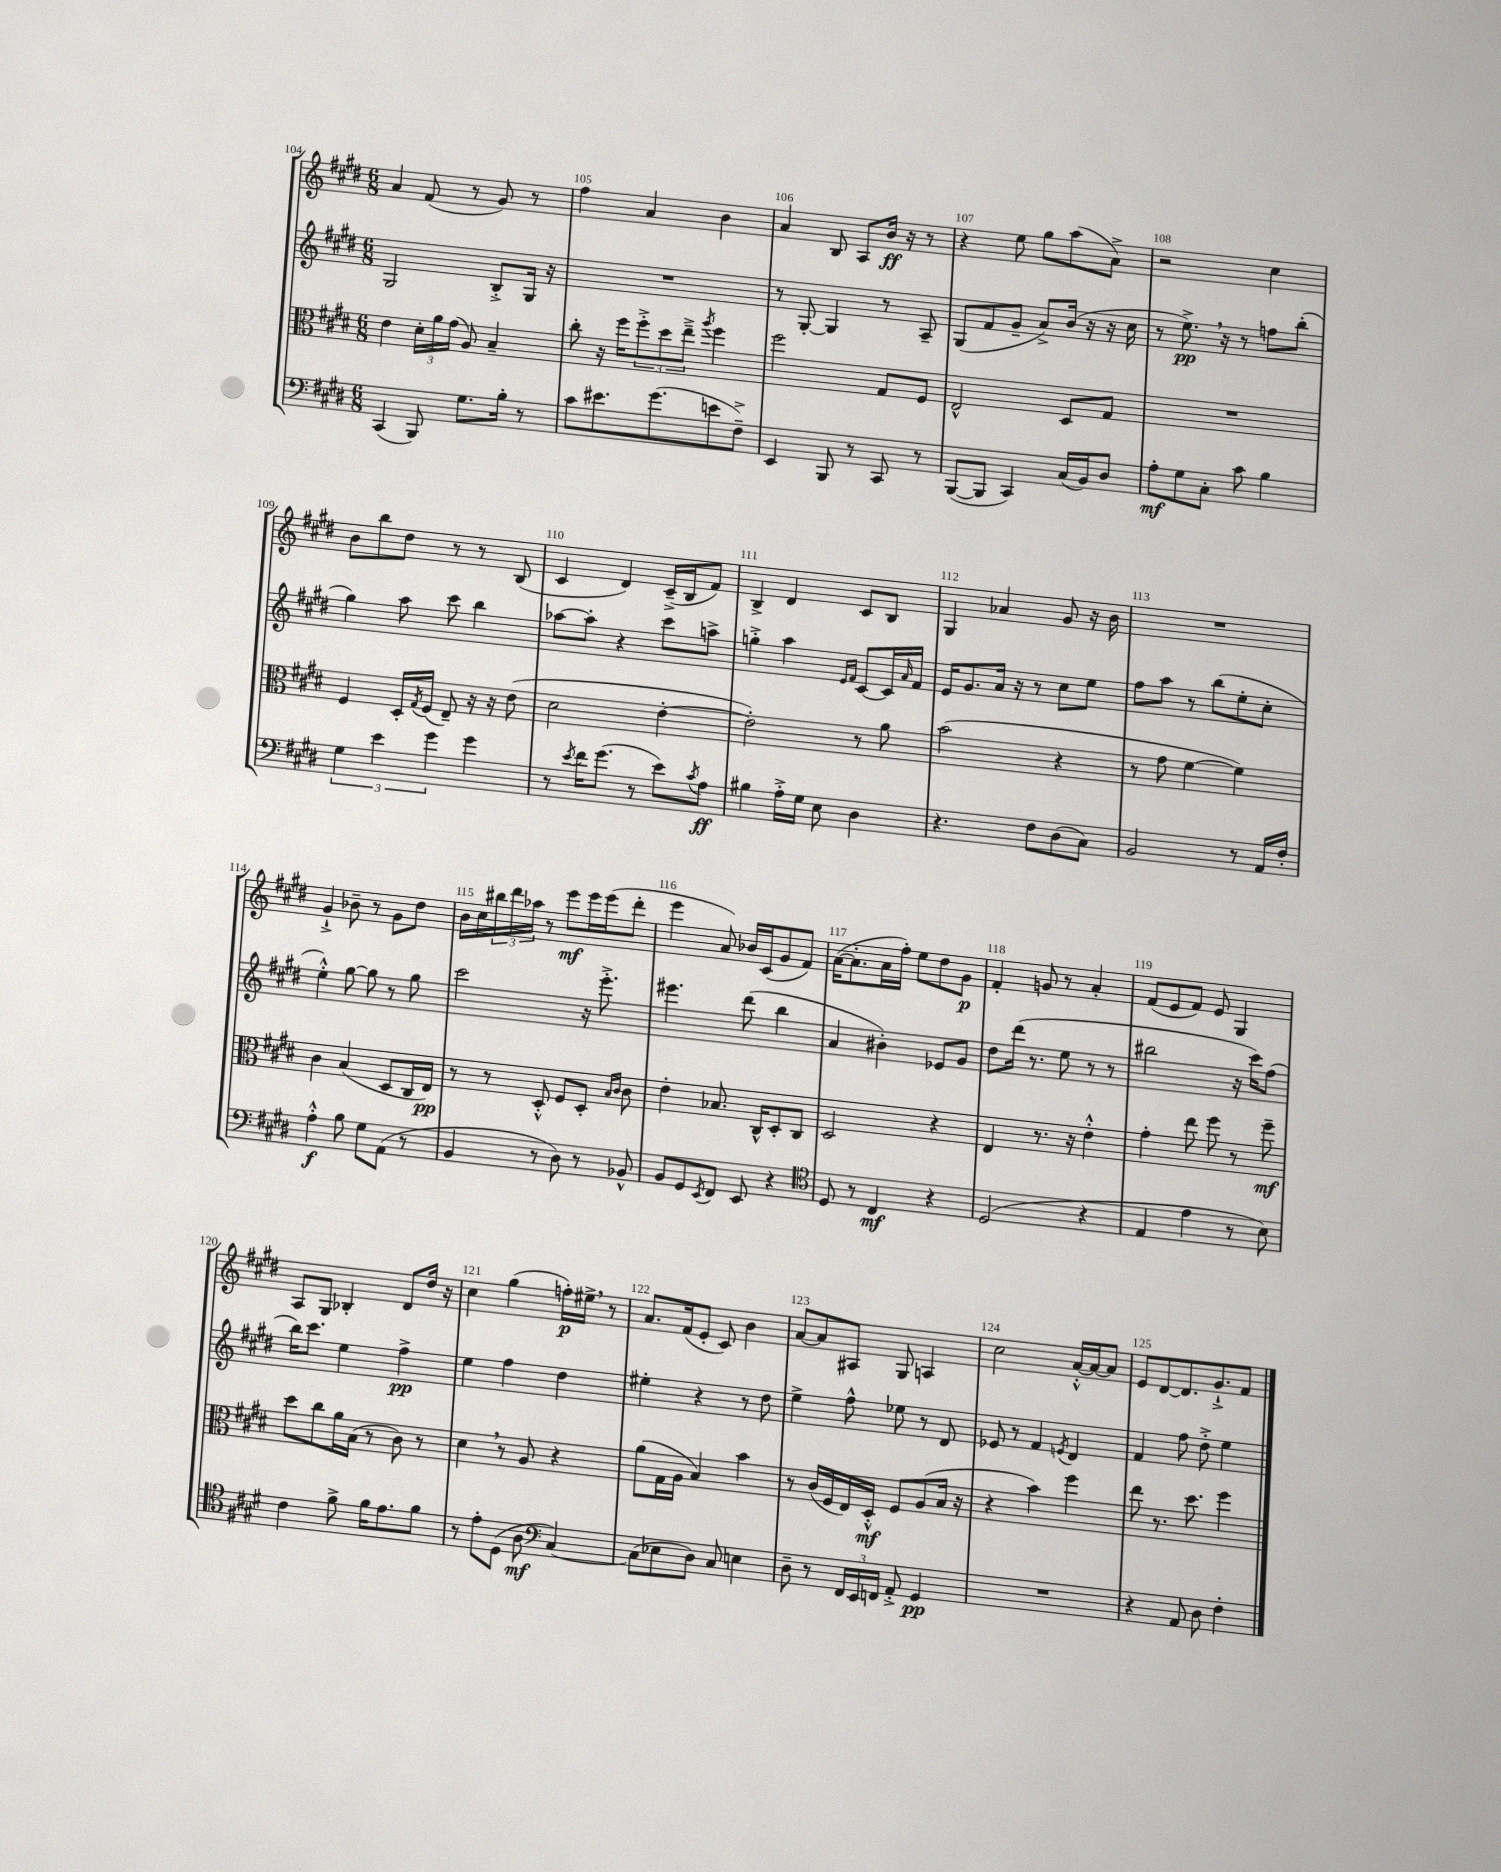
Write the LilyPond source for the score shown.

<<
\new StaffGroup <<
\new Staff = "s0" {
    \clef treble \key e \major \numericTimeSignature \time 6/8
    a'4 fis'8( r8 gis'8) r8 |
    fis''4 a'4 b'4 |
    a'4 b8 a8 b'16\ff r16 r8 |
    r4 e''8 gis''8 a''8( a'8->) |
    r2 cis''4 |
    b'8 b''8 dis''8 r8 r8 b8( |
    cis'4 dis'4) cis'16--->( b16 fis'8) |
    b4-> dis'4 cis'8 b8 |
    gis4 aes'4 gis'8 r16 b'16 |
    R2. |
    gis'4-!-> bes'8-- r8 gis'8 dis''8 |
    b'16 cis''16 \tuplet 3/2 { bis''16 dis'''16 aes''16 } r8 e'''8\mf e'''16 e'''16( dis'''8-. |
    e'''4 a'8) bes'16 cis'16( gis'8 fis'8) |
    a'16~( a'8.-. a'16 fis''16-.) e''8 dis''8 gis'8\p |
    fis'4-. g'8 r8 a'4-. |
    fis'8( e'8 fis'8) e'8 gis4 |
    a8 gis8 bes4-. dis'8 dis''16 r16 |
    cis''4 gis''4( f''16-.\p) eis''16-> \breathe r8 |
    a'8. fis'16( e'8-. cis'8) b'4 |
    a'8~ a'8 ais8 gis8 a4 |
    cis''2 a'16~-.-^ a'16~ a'8 |
    e'8 dis'8~ dis'8. gis'8.-!-> fis'8 \bar "|." |
}
\new Staff = "s1" {
    \clef treble \key e \major \numericTimeSignature \time 6/8
    gis2 b8-.-> gis16 r16 |
    R2. |
    r8 gis8~-. gis4 r8 a8-- |
    gis8( fis'8 gis'8-- a'8->) b'16( r16 r16 cis''16 |
    r8 e''8.->\pp) \breathe r16 r8 f''8 b''8-.( |
    gis''4) a''8 cis'''8 b''4 |
    aes''8~ aes''8-. r4 cis'''8 a''8-> |
    g''4-.-> a''4 \grace { e'16 fis'16 } cis'8~ cis'16 \grace { a'16 } fis'16 |
    e'16 gis'8. a'16 r16 r8 cis''8 e''8 |
    fis''8 a''8 r8 b''8( e''8-. cis''8-. |
    e''4-.-^) gis''8~ gis''8 r8 gis''8 |
    cis'''2 r16 e'''8.-.-> |
    eis'''4. dis'''8( b''4 |
    a'4 bis'4-.) ees'8 gis'8 |
    dis''8 dis'''16( r8. e''8 r8 r8 |
    bis''2 r16 cis'''16) fis''8( |
    b''16) cis'''8. e''4 fis''4->\pp |
    e''4 fis''4 dis''4 |
    eis''4-. r4 r8 dis''8 |
    e''4-> fis''8-^ ees''8 r8 dis'8 |
    ees'8 r8 fis'4 \acciaccatura { e'8 } dis'4 |
    fis'4 fis''8 dis''8-.-> e''4 \bar "|." |
}
\new Staff = "s2" {
    \clef alto \key e \major \numericTimeSignature \time 6/8
    e'4 \tuplet 3/2 { dis'16-. a'16 gis'16( } a8) b4-- |
    cis''8-. r16 fis''16 \tuplet 3/2 { fis''8-.-> dis''8 e''8---> } \acciaccatura { a''8 } fis''4 |
    fis''2 gis8 fis8 |
    e2-^ dis8 gis8 |
    R2. |
    fis4 dis16-. \acciaccatura { gis8 } fis16( e8--) r16 r16 e'8( |
    dis'2 e'4~-. |
    e'2-.) r8 a'8 |
    b'2( r4 |
    r8 gis'8 fis'4~ fis'4) |
    cis'4 b4( dis8 cis16 e16\pp) |
    r8 r8 dis8-.-^ fis8 dis8-. \grace { b16 cis'16 } cis'8 |
    e'4-. bes8. cis16-^ dis8-. cis8 |
    dis2 r4 |
    e4 r8. r16 e'4-.-^ |
    gis'4-. e''8 fis''8 r8 fis''8--\mf |
    dis''8 cis''8 a'16 b16( r8 cis'8) r8 |
    dis'4 \breathe r8 a8 r4 |
    a'8( gis16 a16 b4) b'4 |
    r8 cis'16( fis16 e16) dis16-.-^\mf fis8 a8( b16 r16 |
    r4 b'4) fis''4 |
    e''8 r8. dis''8. fis''4 \bar "|." |
}
\new Staff = "s3" {
    \clef bass \key e \major \numericTimeSignature \time 6/8
    cis,4( b,,8) gis8. b16-. r8 |
    cis'8 eis'8. gis'8.( e'8 fis8--->) |
    e,4 b,,8 r8 cis,8 r8 |
    b,,8~( b,,8 cis,4) cis16( b,16) dis8 |
    a8-.\mf gis8 cis8-. cis'8 b4 |
    \tuplet 3/2 { gis4 e'4 gis'4 } gis'4 |
    r8 \acciaccatura { e'8 } fis'16 gis'8.( r8 e'8) \acciaccatura { cis'8 } a8\ff |
    bis4 a16-.-> gis16 e8 dis4 |
    r4. fis8 dis8( cis8) |
    b,2 r8 a,16 fis16-. |
    a4-.-^\f b8 gis8 a,8( r8 |
    b,4 r8 dis8) r8 bes,8-^ |
    b,8 gis,8 \acciaccatura { e,8 } fis,8 e,8 r4 |
    \clef tenor dis8 r8 cis4\mf r4 |
    dis2( r4 |
    e4 e'4 r8 b8) |
    cis'4 fis'8-> fis'16 e'8. fis'8 |
    r8 e'8-. dis8( a8\mf \clef bass cis4~) |
    cis8( ees8 dis8) cis8 e4 |
    dis8-- r8 \tuplet 3/2 { fis,16 e,16 f,16 } a,8-.-> gis,4\pp |
    R2. |
    r4 a,8 dis8 fis4-. \bar "|." |
}
>>
>>
\layout { \context { \Score currentBarNumber = #104 \override BarNumber.break-visibility = ##(#f #t #t) barNumberVisibility = #all-bar-numbers-visible } }
